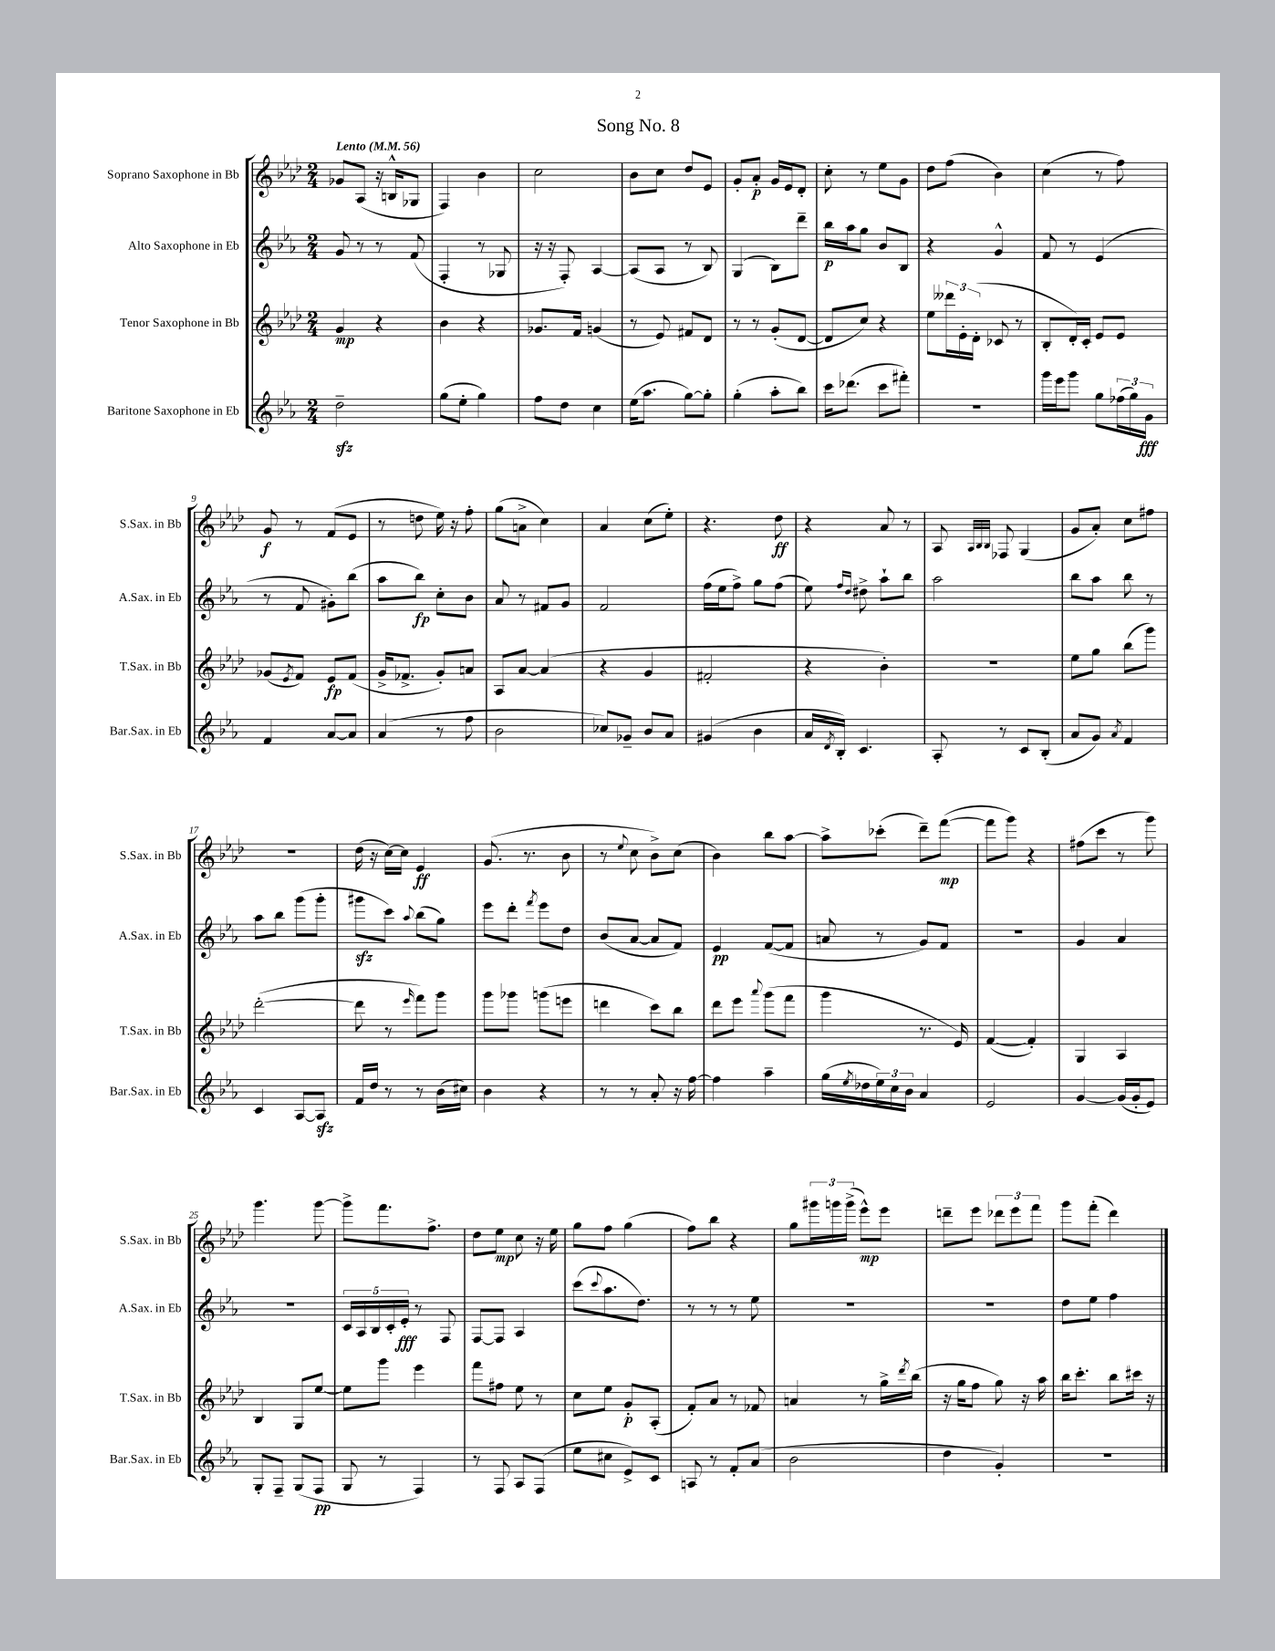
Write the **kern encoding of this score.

**kern	**kern	**kern	**kern
*staff4	*staff3	*staff2	*staff1
*clefG2	*clefG2	*clefG2	*clefG2
*k[b-e-a-]	*k[b-e-a-d-]	*k[b-e-a-]	*k[b-e-a-d-]
*M2/4	*M2/4	*M2/4	*M2/4
*MM56	*MM56	*MM56	*MM56
2dd~	4g	8g	8g-
.	.	8r	(8A-
.	4r	8r	16r
.	.	.	16B^^
.	.	(8f	8G-
=	=	=	=
(8gg	4b-	4F'	4F)
8ee-'	.	.	.
4gg)	4r	8r	4b-
.	.	8G-	.
=	=	=	=
8ff	8.g-	16r	2cc
.	.	16r	.
8dd	.	8F')	.
.	16f	.	.
4cc	(4g	[4A-	.
=	=	=	=
(16ee-	8r	(8A-]	8b-
8.aa-	.	.	.
.	8e-)	8A-	8cc
[8gg)	8f#	8r	8dd-
8gg']	8d-	8B-)	8e-
=	=	=	=
(4gg'	8r	(4G	8g'
.	8r	.	8a-'
8aa-'	(8g'	8B-)	16g
.	.	.	16e-
8bb-)	[8d-	8ddd~	8d-'
=	=	=	=
16ccc	8d-]	16bb-	8cc'
(8.ddd-	.	16aa-	.
.	8cc)	8gg	8r
8ccc	4r	8b-	8ee-
8fff#')	.	8B-	8g
=	=	=	=
2r	8ee-	4r	8dd-
.	24ddd--	.	(8ff
.	24e-'	.	.
.	(24d-'	.	.
.	8c-	4g^^	4b-)
.	8r	.	.
=	=	=	=
16ggg	8B-'	8f	(4cc
16eee-	.	.	.
8ggg	16d-')	8r	.
.	16c'	.	.
8gg	8e-	(4e-	8r
(24ff-	8e-	.	8ff)
24gg)	.	.	.
24g	.	.	.
=	=	=	=
4f	(8g-	8r	8g
.	8qe-	.	.
.	8f)	8f	8r
[8a-	8e-	8g#')	(8f
8a-]	(8f	(8bb-	8e-
=	=	=	=
(4a-	16g^	8aa-	8r
.	8.f-^	.	.
.	.	8bb-)	8dd
8r	8g')	8cc'	16ee-)
.	.	.	16r
8ff	8a	8b-	8ff'
=	=	=	=
2b-	8A-	8a-	(8gg
.	[8a-	8r	8a^
.	(4a-]	8f#	4cc)
.	.	8g	.
=	=	=	=
8cc-)	4r	2f	4a-
8g-~	.	.	.
8b-	4g	.	(8cc
8a-	.	.	8ee-')
=	=	=	=
(4g#	2f#'	(16ff	4.r
.	.	16ee-	.
.	.	8ff^)	.
4b-	.	8gg	.
.	.	(8ff	8dd-
=	=	=	=
16a-	4r	8ee-)	4r
8qd	.	.	.
16B-')	.	.	.
.	.	16qqff	.
.	.	16qqdd	.
4.c	.	8dd#^	.
.	4b-')	8aa-`	8a-
.	.	8bb-	8r
=	=	=	=
8A-'	2r	2aa-	8A-
.	.	.	32qqA-
.	.	.	32qqB-
.	.	.	32qqB-
8r	.	.	8F-
8c	.	.	(4G
(8B-'	.	.	.
=	=	=	=
8a-	8ee-	8bb-	8g
8g)	8gg	8aa-	8a-')
8qa-	.	.	.
4f	(8bb-	8bb-	8cc
.	8ggg)	8r	8ff#
=	=	=	=
4c	([2ddd-'	8aa-	2r
.	.	8bb-	.
[8A-	.	(8ggg	.
8A-]	.	8ggg'	.
=	=	=	=
16f	8ddd-]	8ggg#	(16dd-
16dd	.	.	16r
8r	8r	8ccc)	[16cc)
.	.	.	16cc]
.	16qqeee-	8qqaa-	.
8r	8fff)	(8bb-	4e-
(16b-	8ggg	8gg)	.
16cc#)	.	.	.
=	=	=	=
4b-	8ggg	8eee-	(8.g
.	8ggg-	8ddd'	.
.	.	.	8.r
.	.	8qfff	.
4r	(8ggg	8eee-	.
.	8eee	8dd	8b-
=	=	=	=
8r	4ddd	(8b-	8r
.	.	.	8qqee-
8r	.	[8a-	8cc
8a-'	8ccc)	8a-]	8b-^)
16r	8bb-	8f)	(8cc
[16ff	.	.	.
=	=	=	=
4ff]	8ddd-	4e-	4b-)
.	8eee-	.	.
.	8qqaaa-	.	.
4aa-~	(8ggg	([8f	8bb-
.	8fff	8f]	[8aa-
=	=	=	=
(16gg	4ggg	8a	8aa-^]
8qee-	.	.	.
16dd-	.	.	.
24ee-)	.	8r	(8ccc-'
24cc	.	.	.
24b-	.	.	.
4a-	8.r	8g)	8ddd-~)
.	.	8f	([8fff
.	16e-)	.	.
=	=	=	=
2e-	([4f	2r	8fff]
.	.	.	8ggg)
.	4f'])	.	4r
=	=	=	=
[4g	4G	4g	(8ff#
.	.	.	8ccc
(16g]	4A-	4a-	8r
16g'	.	.	.
8e-)	.	.	8ggg)
=	=	=	=
8G'	4B-	2r	4.ggg
8F~	.	.	.
(8G	8G	.	.
8F	[8ee-	.	[8ggg
=	=	=	=
8G	8ee-]	20c	8ggg^]
.	.	20A-	.
.	.	20B-	.
8r	8ggg	.	8.fff
.	.	20c'	.
.	.	20e-'	.
4F)	4eee-	8r	.
.	.	.	8.ff^
.	.	8F	.
=	=	=	=
8r	8fff	[8F	8dd-
8F	8ff#	8F]	8ee-
8A-	8ee-	4A-	8cc
(8F	8r	.	16r
.	.	.	16ee-
=	=	=	=
8ee-	8cc	(8ccc	8gg
.	.	8qqccc	.
8cc#	8ee-	8.aa-	8ff
8e-^)	8g'	.	(4gg
.	.	8.dd)	.
8c	(8A-'	.	.
=	=	=	=
8A	8f')	8r	8ff)
8r	8a-	8r	8bb-
8f'	8r	8r	4r
(8a-	8f-	8ee-	.
=	=	=	=
2b-	4a	2r	8gg
.	.	.	24ggg#
.	.	.	24ggg
.	.	.	(24ggg^
.	8r	.	8eee-^^)
.	16gg^	.	8eee-
.	8qddd-	.	.
.	(16bb-	.	.
=	=	=	=
4dd	16r	2r	8ddd~
.	16gg	.	.
.	8ff	.	8eee-
4g')	8gg)	.	12ddd-
.	.	.	12eee-
.	16r	.	.
.	.	.	12fff
.	16aa-	.	.
=	=	=	=
2r	16bb-	8dd	8ggg
.	8.ccc'	.	.
.	.	8ee-	(8fff'
.	8bb-	4ff	4ddd-)
.	16ccc#	.	.
.	16r	.	.
==	==	==	==
*-	*-	*-	*-
